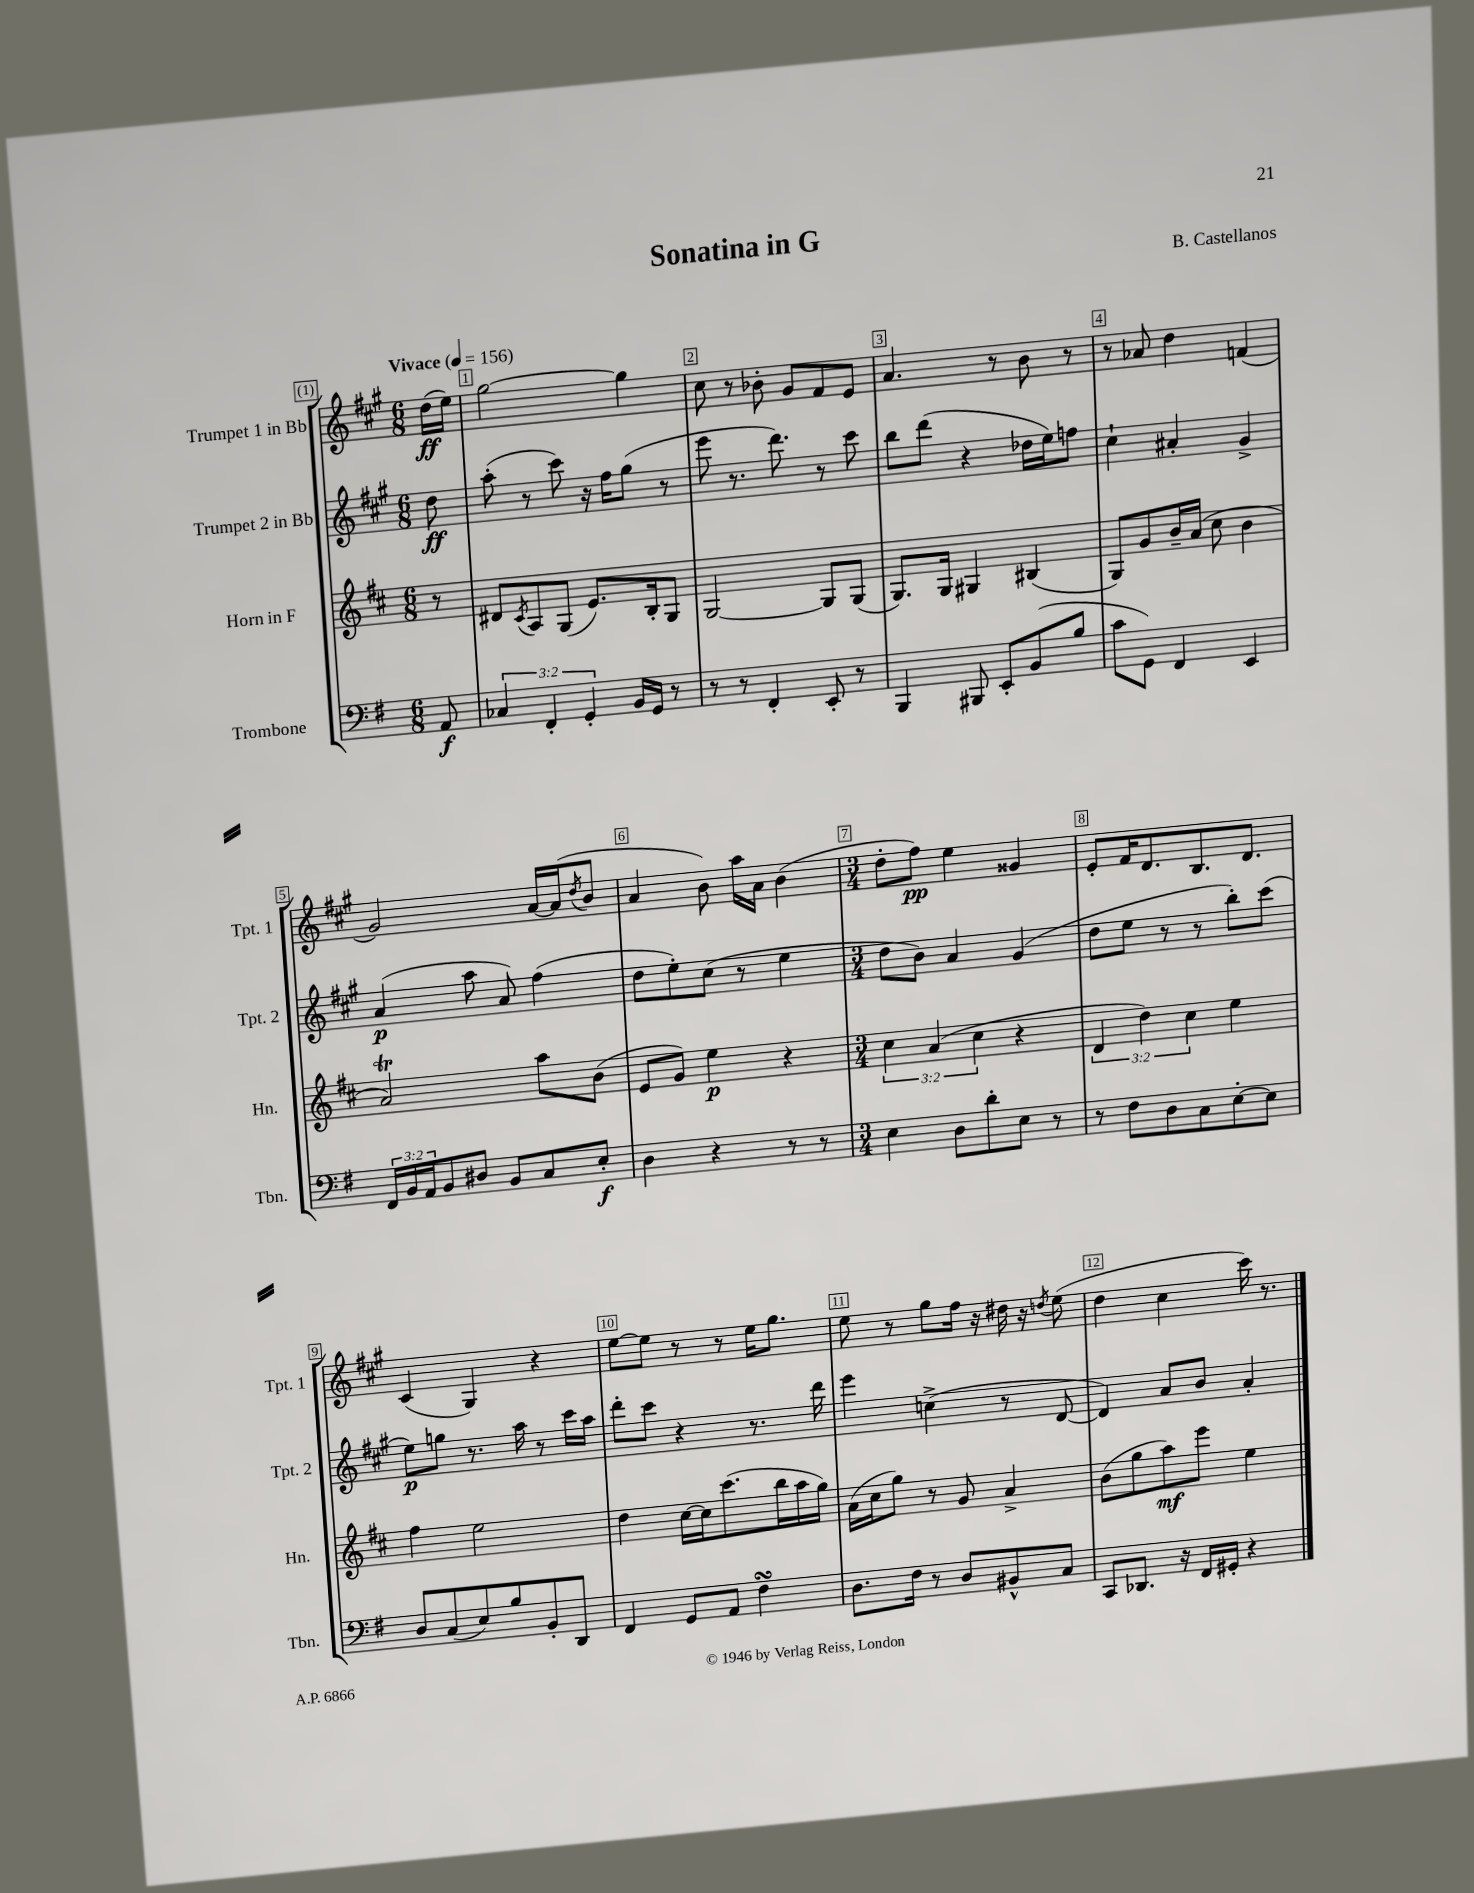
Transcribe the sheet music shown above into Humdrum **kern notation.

**kern	**dynam	**kern	**dynam	**kern	**dynam	**kern	**dynam
*part4	*part4	*part3	*part3	*part2	*part2	*part1	*part1
*staff4	*staff4	*staff3	*staff3	*staff2	*staff2	*staff1	*staff1
*I"Trombone	*	*I"Horn in F	*	*I"Trumpet 2 in Bb	*	*I"Trumpet 1 in Bb	*
*I'Tbn.	*	*I'Hn.	*	*I'Tpt. 2	*	*I'Tpt. 1	*
*clefF4	*	*clefG2	*	*clefG2	*	*clefG2	*
*k[f#]	*	*k[f#c#]	*	*k[f#c#g#]	*	*k[f#c#g#]	*
*M6/8	*	*M6/8	*	*M6/8	*	*M6/8	*
*MM156	*	*MM156	*	*MM156	*	*MM156	*
=	=	=	=	=	=	=	=
!	!	!	!	!	!	!LO:TX:a:B:t=Vivace	!
8AA/	f	8r	.	8dd\	ff	(16dd\LL	ff
.	.	.	.	.	.	16ee\JJ)	.
=1	=1	=1	=1	=1	=1	=1	=1
6C-X/	.	8d#X/L	.	(8aa'\	.	[2gg#\	.
.	.	8qc#/	.	.	.	.	.
.	.	8A/	.	8r	.	.	.
6FF#'/	.	.	.	.	.	.	.
.	.	(8G/J	.	8ccc#\)	.	.	.
6GG'/	.	.	.	.	.	.	.
.	.	8.e/L)	.	16r	.	.	.
.	.	.	.	16ff#\KL	.	.	.
16BB/LL	.	.	.	(8gg#\J	.	4gg#\]	.
16GG/JJ	.	16B'/k	.	.	.	.	.
8r	.	8G/J	.	8r	.	.	.
=2	=2	=2	=2	=2	=2	=2	=2
8r	.	[2G/	.	8eee\	.	8cc#\	.
8r	.	.	.	8.r	.	8r	.
4FF#'/	.	.	.	.	.	8b-X'\	.
.	.	.	.	8.ddd\)	.	.	.
.	.	.	.	.	.	8g#/L	.
8EE'/	.	8G/L]	.	8r	.	8f#/	.
8r	.	(8G/J	.	8ccc#\	.	8e/J	.
=3	=3	=3	=3	=3	=3	=3	=3
4BBB/	.	8.G/L)	.	8bb\L	.	4.a/	.
.	.	.	.	(8ddd\J	.	.	.
.	.	16G/Jk	.	.	.	.	.
8BBB#X/	.	4G#X/	.	4r	.	.	.
8EE'/L	.	.	.	.	.	8r	.
(8BB/	.	(4B#X/	.	16dd-X\LL	.	8b\	.
.	.	.	.	16ee\J)	.	.	.
8B/J	.	.	.	8ffn\J	.	8r	.
=4	=4	=4	=4	=4	=4	=4	=4
8c\L	.	8G/L)	.	4cc#`\	.	8r	.
8GG\J)	.	8g/	.	.	.	8a-X/	.
4FF#/	.	16b~/L	.	4a#X'/	.	4dd\	.
.	.	(16a/JJ	.	.	.	.	.
.	.	8cc#\	.	.	.	.	.
4EE/	.	4b\	.	4g#^/	.	(4fn/	.
!!LO:LB:g=z
=5	=5	=5	=5	=5	=5	=5	=5
24FF#/LL	.	2aT/)	.	(4a/	p	2g#/)	.
24BB/	.	.	.	.	.	.	.
24AA/J	.	.	.	.	.	.	.
8BB/	.	.	.	.	.	.	.
8D#X/J	.	.	.	8aa\	.	.	.
8BB/L	.	.	.	8a/)	.	.	.
8C/	.	8aa\L	.	(4ff#\	.	[16a/LL	.
.	.	.	.	.	.	(16a/J]	.
.	.	.	.	.	.	8qdd/	.
8E'/J	f	(8b\J	.	.	.	8b/J	.
=6	=6	=6	=6	=6	=6	=6	=6
4D\	.	8e/L	.	8dd\L	.	4a/	.
.	.	8g/J)	.	8ee'\)	.	.	.
4r	.	4ee\	p	(8cc#\J	.	8b\)	.
.	.	.	.	8r	.	16aa\LL	.
.	.	.	.	.	.	16a\JJ	.
8r	.	4r	.	4ee\	.	(4b\	.
8r	.	.	.	.	.	.	.
=7	=7	=7	=7	=7	=7	=7	=7
*M3/4	*	*M3/4	*	*M3/4	*	*M3/4	*
4E\	.	6cc#\	.	8dd\L	.	8dd'\L	.
.	.	.	.	8b\J)	.	8ff#\J)	pp
.	.	(6a/	.	.	.	.	.
8D\L	.	.	.	4a/	.	4ee\	.
.	.	6cc#\	.	.	.	.	.
8d'\	.	.	.	.	.	.	.
8E\J	.	4r	.	(4g#/	.	4g##X/	.
8r	.	.	.	.	.	.	.
=8	=8	=8	=8	=8	=8	=8	=8
8r	.	6d/	.	8dd\L	.	8e'/L	.
8F#\L	.	.	.	8ee\J	.	16f#/K	.
.	.	6dd\)	.	.	.	.	.
.	.	.	.	.	.	8.d/	.
8D\	.	.	.	8r	.	.	.
.	.	6cc#\	.	.	.	.	.
8C\	.	.	.	8r	.	8.B/	.
[8E'\	.	4ee\	.	8bb'\L)	.	.	.
.	.	.	.	.	.	8.d/J	.
8E\J]	.	.	.	(8ccc#\J	.	.	.
!!LO:LB:g=z
=9	=9	=9	=9	=9	=9	=9	=9
8D/L	.	4ff#\	.	8ee\L)	p	(4c#/	.
(8C/	.	.	.	8ggn\J	.	.	.
8E/)	.	2ee\	.	8.r	.	4G#/)	.
8B/	.	.	.	.	.	.	.
.	.	.	.	16aa\	.	.	.
8BB'/	.	.	.	8r	.	4r	.
8DD/J	.	.	.	16ccc#\LL	.	.	.
.	.	.	.	16aa\JJ	.	.	.
=10	=10	=10	=10	=10	=10	=10	=10
4FF#/	.	4dd\	.	8ddd'\L	.	[8ee\L	.
.	.	.	.	8ccc#\J	.	8ee\J]	.
8GG/L	.	[16cc#\LL	.	4r	.	8r	.
.	.	16cc#\J]	.	.	.	.	.
8AA/J	.	(8.ccc#\	.	.	.	8r	.
4F#sSsS\	.	.	.	8.r	.	16ee\KL	.
.	.	16bb\L	.	.	.	8.gg#\J	.
.	.	16aa\	.	.	.	.	.
.	.	16gg\JJ)	.	16ddd\	.	.	.
=11	=11	=11	=11	=11	=11	=11	=11
8.D\L	.	(16a\LL	.	4eee\	.	8ee\	.
.	.	16cc#\J	.	.	.	.	.
.	.	8gg\J)	.	.	.	8r	.
16F#\Jk	.	.	.	.	.	.	.
8r	.	8r	.	(4ccn^\	.	8gg#\L	.
8D/L	.	8g/	.	.	.	16ff#\Jk	.
.	.	.	.	.	.	16r	.
8BB#X^^/	.	4a^/	.	8r	.	16dd#X\	.
.	.	.	.	.	.	16r	.
.	.	.	.	.	.	8qddn/	.
8C/J	.	.	.	[8d/	.	(8ee\	.
=12	=12	=12	=12	=12	=12	=12	=12
8CC/L	.	(8b\L	.	4d/])	.	4dd\	.
8.DD-X/J	.	8gg\	.	.	.	.	.
.	.	8aa\)	mf	8a/L	.	4cc#\	.
16r	.	.	.	.	.	.	.
16FF#/LL	.	8eee\J	.	8b/J	.	.	.
16GG#X'/JJ	.	.	.	.	.	.	.
4r	.	4ee\	.	4a'/	.	16ccc#\)	.
.	.	.	.	.	.	8.r	.
==	==	==	==	==	==	==	==
*-	*-	*-	*-	*-	*-	*-	*-
